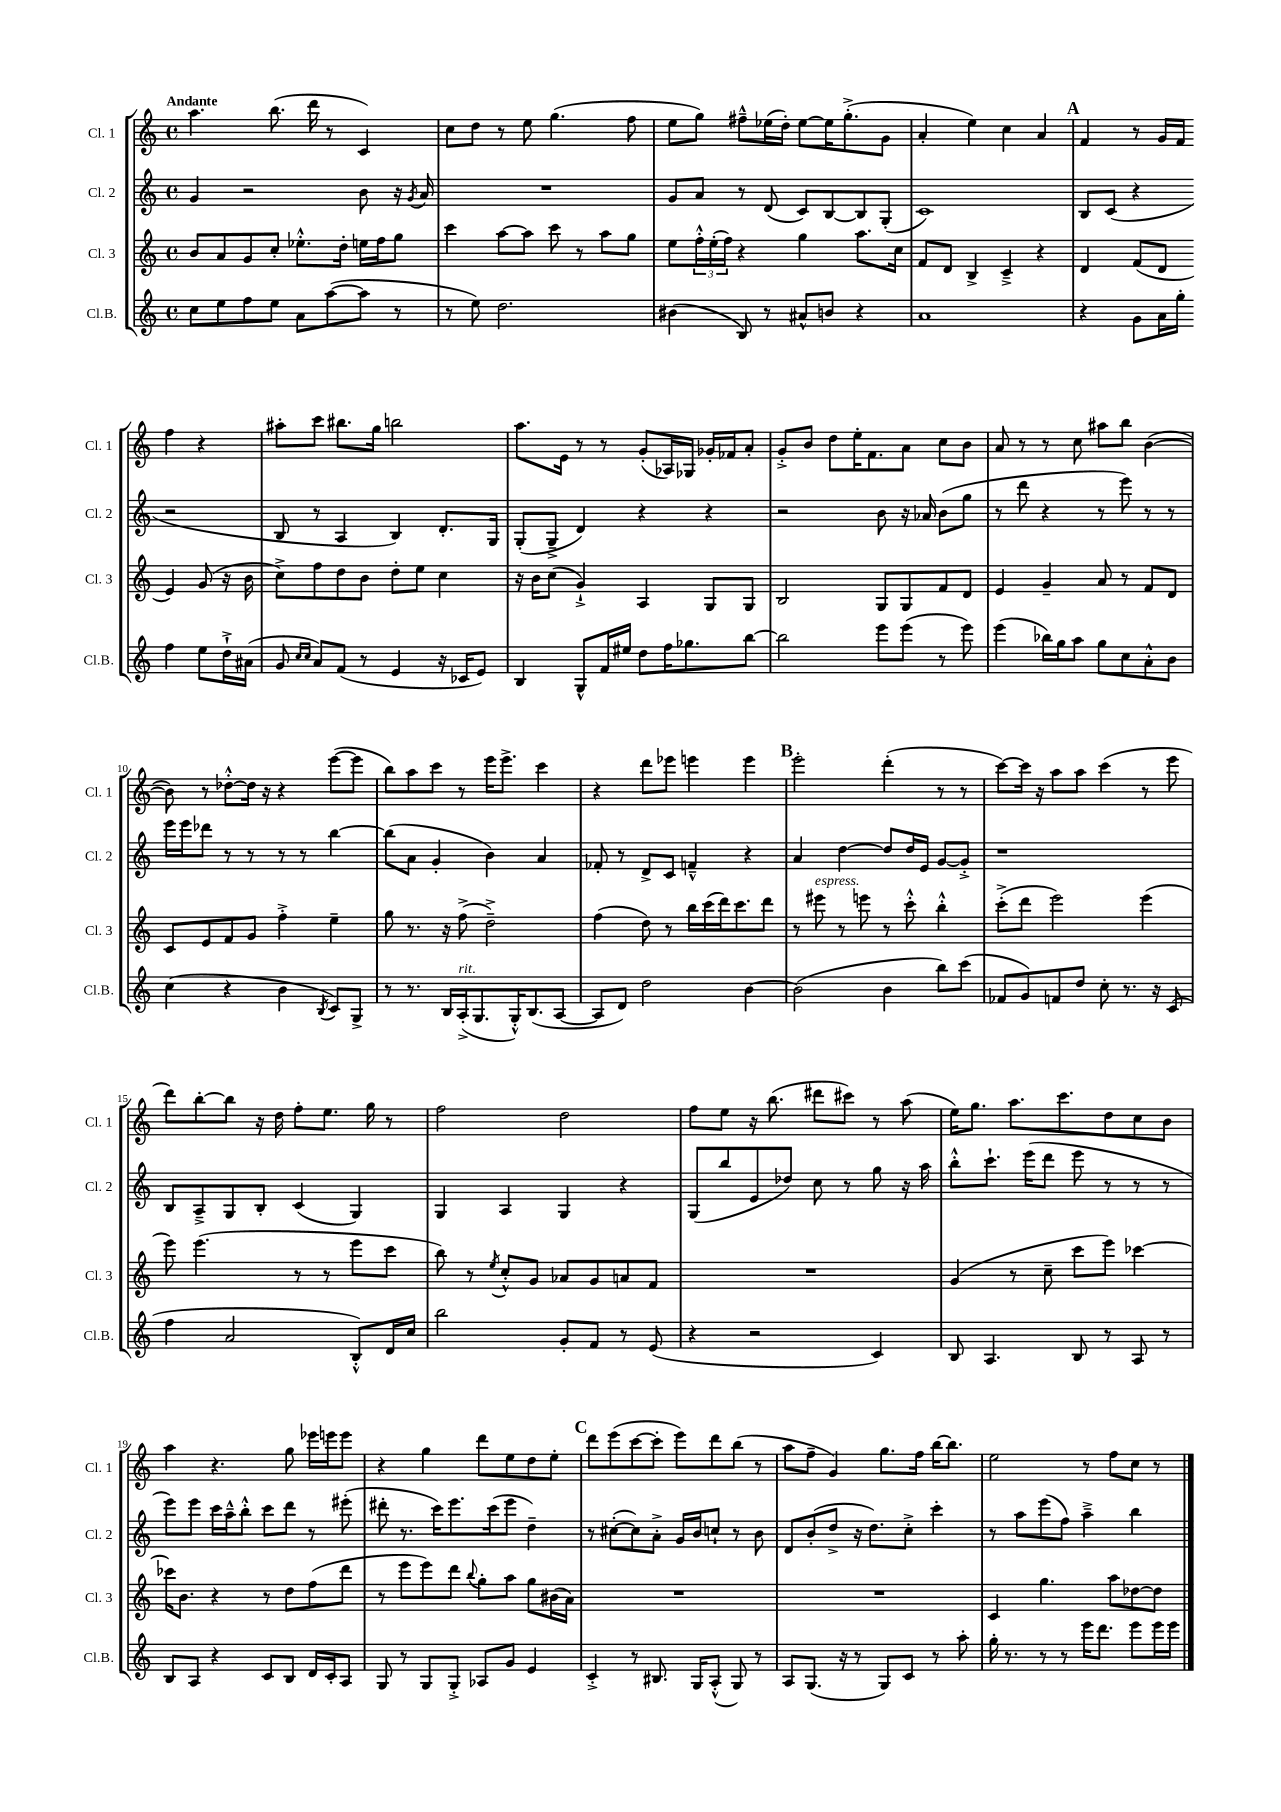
<<
\new StaffGroup <<
\new Staff = "s0" \with { instrumentName = "Cl. 1" shortInstrumentName = "Cl. 1" } {
    \clef treble \key c \major \defaultTimeSignature \time 4/4 \tempo "Andante"
    a''4. b''8.( d'''16 r8 c'4) |
    c''8 d''8 r8 e''8 g''4.( f''8 |
    e''8 g''8) fis''8---^ ees''16( d''16-.) ees''8~ ees''16 g''8.-.->( g'8 |
    a'4-. e''4) c''4 a'4 |
    \mark \markup { \bold "A" } f'4 r8 g'16 f'16 f''4 r4 |
    ais''8-. c'''8 bis''8. g''16 b''2 |
    a''8. e'16 r8 r8 g'8-.( aes16) ges16 ges'16-. fes'16 a'8-. |
    g'8-.-> b'8 d''8 e''16-. f'8. a'8 c''8 b'8 |
    a'8 r8 r8 c''8 ais''8 b''8 b'4~( |
    b'8) r8 des''8~-.-^ des''16 r16 r4 e'''8~( e'''8 |
    b''8) a''8 c'''8 r8 e'''16 e'''8.-> c'''4 |
    r4 d'''8 ees'''8 e'''4 e'''4 |
    \mark \markup { \bold "B" } e'''2-. d'''4-.( r8 r8 |
    c'''8~) c'''16 r16 a''8 a''8 c'''4( r8 e'''8 |
    d'''8) b''8~-. b''8 r16 d''16 f''8-. e''8. g''16 r8 |
    f''2 d''2 |
    f''8 e''8 r16 b''8.( dis'''8 cis'''8) r8 a''8( |
    e''16) g''8. a''8. c'''8. d''8 c''8 b'8 |
    a''4 r4. g''8 ees'''16 e'''16 e'''8 |
    r4 g''4 d'''8 e''8 d''8 e''8-. |
    \mark \markup { \bold "C" } d'''8 e'''8( c'''8~ c'''8-. e'''8) d'''8 b''8( r8 |
    a''8 f''8-- g'4) g''8. f''16 b''16~ b''8. |
    e''2 r8 f''8 c''8 r8 \bar "|." |
}
\new Staff = "s1" \with { instrumentName = "Cl. 2" shortInstrumentName = "Cl. 2" } {
    \clef treble \key c \major \defaultTimeSignature \time 4/4
    g'4 r2 b'8 r16 \acciaccatura { g'8 } a'16 |
    R1 |
    g'8 a'8 r8 d'8( c'8) b8~ b8 g8-.( |
    c'1) |
    \mark \markup { \bold "A" } b8 c'8( r4 r2 |
    b8 r8 a4 b4) d'8.-. g16 |
    g8-.( g8---> d'4) r4 r4 |
    r2 b'8 r16 aes'16 b'8( g''8 |
    r8 d'''8 r4 r8 e'''8) r8 r8 |
    e'''16 e'''16 des'''8 r8 r8 r8 r8 b''4~ |
    b''8( a'8 g'4-. b'4) a'4 |
    fes'8-. r8 d'8-> c'8 f'4---^ r4 |
    \mark \markup { \bold "B" } a'4 d''4~ d''8 d''16 e'16 g'8~ g'8-.-> |
    r1 |
    b8 a8---> g8 b8-. c'4( g4) |
    g4 a4 g4 r4 |
    g8( b''8 e'8 des''8) c''8 r8 g''8 r16 a''16 |
    b''8-.-^ c'''8.-! e'''16( d'''8 e'''8 r8 r8 r8 |
    e'''8) e'''8 c'''16 a''16---^ b''8-.-^ c'''8 d'''8 r8 eis'''8-.( |
    dis'''8-. r8. c'''16) e'''8. c'''16( e'''8 d''4--) |
    \mark \markup { \bold "C" } r8 cis''8~-.( cis''8) a'8-.-> g'16 b'16 c''8-! r8 b'8 |
    d'8 b'8-.( d''8-> r16 d''8.) c''8-.-> c'''4-. |
    r8 a''8 e'''8( f''8) a''4---> b''4 \bar "|." |
}
\new Staff = "s2" \with { instrumentName = "Cl. 3" shortInstrumentName = "Cl. 3" } {
    \clef treble \key c \major \defaultTimeSignature \time 4/4
    b'8 a'8 g'8 c''8-. ees''8.-.-^ d''16-. e''16 f''16 g''8 |
    c'''4 a''8~ a''8 c'''8 r8 a''8 g''8 |
    e''8 \tuplet 3/2 { f''16-.-^ e''16-.( f''16) } r4 g''4 a''8. c''16 |
    f'8 d'8 b4-> c'4---> r4 |
    \mark \markup { \bold "A" } d'4 f'8( d'8 e'4) g'8( r16 b'16 |
    c''8->) f''8 d''8 b'8 d''8-. e''8 c''4 |
    r16 b'16 c''8( g'4-!->) a4 g8 g8 |
    b2 g8 g8 f'8 d'8 |
    e'4 g'4-- a'8 r8 f'8 d'8 |
    c'8 e'8 f'8 g'8 f''4-.-> e''4-- |
    g''8 r8. r16 f''8->( d''2--->) |
    f''4( d''8) r8 b''16 c'''16( d'''16) c'''8. d'''8 |
    \mark \markup { \bold "B" } r8 eis'''8^\markup { \italic "espress." } r8 e'''8 r8 c'''8-.-^ b''4-.-^ |
    c'''8-.->( d'''8 e'''2) e'''4( |
    e'''8) e'''4.( r8 r8 e'''8 c'''8 |
    b''8) r8 \acciaccatura { e''8 } c''8-.-^ g'8 aes'8 g'8 a'8 f'8 |
    R1 |
    g'4( r8 c''8-- c'''8 e'''8) ces'''4~ |
    ces'''16 b'8. r4 r8 d''8 f''8( d'''8 |
    r8 e'''8 e'''8) d'''8 \appoggiatura { b''8 } g''8-. a''8 g''8 bis'16( a'16) |
    \mark \markup { \bold "C" } R1 |
    R1 |
    c'4 g''4. a''8 des''8~ des''8 \bar "|." |
}
\new Staff = "s3" \with { instrumentName = "Cl.B." shortInstrumentName = "Cl.B." } {
    \clef treble \key c \major \defaultTimeSignature \time 4/4
    c''8 e''8 f''8 e''8 a'8 a''8~( a''8 r8 |
    r8 e''8) d''2. |
    bis'4( b8) r8 ais'8-^ b'8 r4 |
    a'1 |
    \mark \markup { \bold "A" } r4 g'8 a'16 g''16-. f''4 e''8 d''16-!-> ais'16( |
    g'8 \grace { c''16 c''16 } a'8) f'8( r8 e'4 r16 ces'16 e'8) |
    b4 g8-^ f'16 eis''16 d''8 f''16 ges''8. b''8~ |
    b''2 e'''8 e'''8( r8 e'''8) |
    e'''4( bes''16) g''16 a''8 g''8 c''8 a'8-.-^ b'8 |
    c''4( r4 b'4 \acciaccatura { b8 } c'8) g8-> |
    r8 r8. b16 a16-.->^\markup { \italic "rit." }( g8. g16-.-^) b8.( a8~ |
    a8 d'8) d''2 b'4~ |
    \mark \markup { \bold "B" } b'2( b'4 b''8) c'''8( |
    fes'8 g'8) f'8 d''8 c''8-. r8. r16 c'8( |
    f''4 a'2 b8-.-^) d'16 c''16 |
    b''2 g'8-. f'8 r8 e'8( |
    r4 r2 c'4) |
    b8 a4. b8 r8 a8 r8 |
    b8 a8 r4 c'8 b8 d'16 c'16-. a8 |
    g8 r8 g8 g8-.-> aes8 g'8 e'4 |
    \mark \markup { \bold "C" } c'4-.-> r8 bis8. g16 a8-.-^( g8) r8 |
    a8 g8.( r16 r8 g8) c'8 r8 a''8-. |
    g''16-. r8. r8 r8 e'''16 d'''8. e'''8 e'''16 e'''16 \bar "|." |
}
>>
>>
